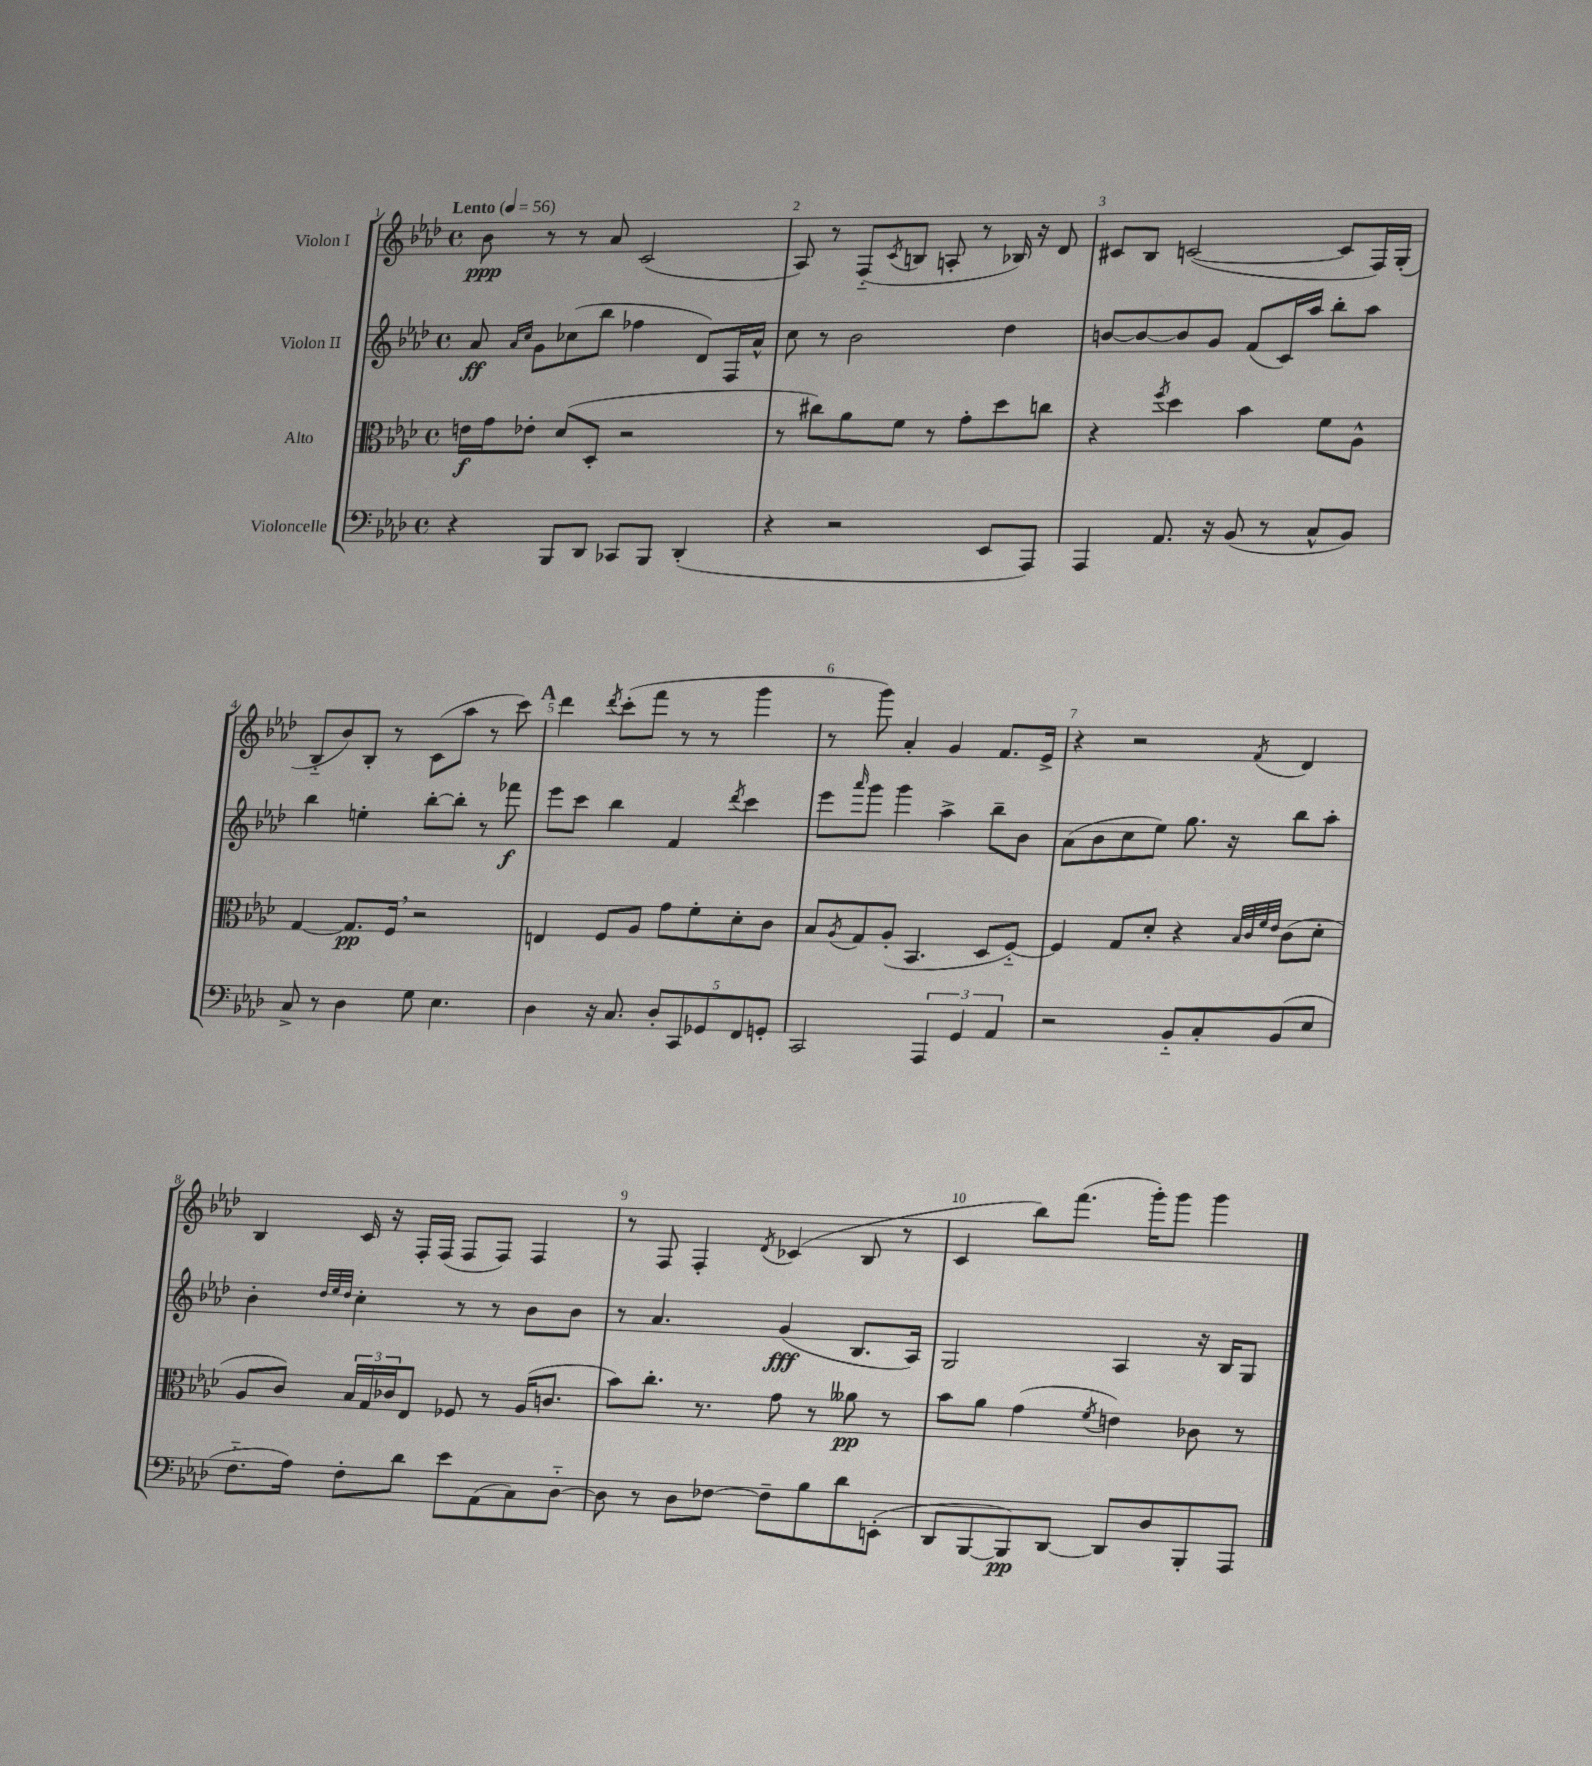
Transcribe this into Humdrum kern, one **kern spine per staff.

**kern	**kern	**kern	**kern
*staff4	*staff3	*staff2	*staff1
*clefF4	*clefC3	*clefG2	*clefG2
*k[b-e-a-d-]	*k[b-e-a-d-]	*k[b-e-a-d-]	*k[b-e-a-d-]
*M4/4	*M4/4	*M4/4	*M4/4
*met(c)	*met(c)	*met(c)	*met(c)
*MM56	*MM56	*MM56	*MM56
4r	16e	8a-	8b-
.	16g	.	.
.	.	16qqa-	.
.	.	16qqcc	.
.	8e-'	8g	8r
8BBB-	(8d-	(8cc-	8r
8DD-	8D-'	8bb-	8a-
8CC-	2r	4ff-	(2c
8BBB-	.	.	.
(4DD-'	.	8d-)	.
.	.	16F	.
.	.	16a-^^	.
=	=	=	=
4r	8r	8cc	8A-)
.	8cc#)	8r	8r
2r	8a-	2b-	(8F'~
.	.	.	8qc
.	8f	.	8B
.	8r	.	8A'
.	8g'	.	8r
8EE-	8dd-	4dd-	16B-)
.	.	.	16r
8AAA-)	8cc	.	8d-
=	=	=	=
4AAA-	4r	[8b	8c#
.	.	8b_	8B-
.	8qff	.	.
8.AA-	4dd-	8b]	([2c
.	.	8g	.
16r	.	.	.
(8BB-	4b-	(8f	.
8r	.	16c)	.
.	.	16aa-	.
8C^^	8f	8bb-'	8c]
8BB-)	8A-^^	8aa-	16F)
.	.	.	(16G'
=	=	=	=
8C^	[4G	4bb-	8B-'~
8r	.	.	8b-)
4D-	8.G]	4ee'	8B-'
.	.	.	8r
.	16F	.	.
8G	2r	[8bb-'	(8c
4.E-	.	8bb-']	8aa-
.	.	8r	8r
.	.	8fff-	8ccc)
=	=	=	=
4D-	4E	8eee-	4ddd-
.	.	8ccc	.
.	.	.	8qddd-
16r	8F	4bb-	(8ccc'
8.C	.	.	.
.	8A-	.	8fff
10D-'	8g	4f	8r
10CC	.	.	.
.	8f'	.	8r
10GG-	.	.	.
.	.	8qddd-	.
.	8d-'	4ccc	4ggg
10FF	.	.	.
.	8c	.	.
10GG'	.	.	.
=	=	=	=
2CC	8B-	8eee-	8r
.	8qA-	16qqaaa-	.
.	8G	8ggg	8ggg)
.	(8A-'	4ggg	4a-'
.	4.BB-	.	.
6AAA-	.	4aa-^	4g
6GG	.	.	.
.	8D-	8bb-~	8.f
6AA-	.	.	.
.	[8F'~)	8b-	.
.	.	.	16e-^
=	=	=	=
2r	4F]	(8a-	4r
.	.	8b-	.
.	8G	8cc	2r
.	8d-'	8ee-)	.
8BB-'~	4r	8.gg	.
8C'	.	.	.
.	.	16r	.
.	32qqB-	.	.
.	32qqc	.	.
.	32qqf	.	.
.	32qqe-	.	8qf
(8BB-	(8c	8bb-	4d-
8E-	8d-'	8aa-'	.
=	=	=	=
8.F'~	8A-	4b-'	4B-
.	8c)	.	.
16A-)	.	.	.
.	.	32qqdd-	.
.	.	32qqee-	.
.	.	32qqdd-	.
8F'	24B-	4cc'	16c
.	24G	.	.
.	.	.	16r
.	24c-	.	.
8d-	8E-	.	16F'
.	.	.	(16F
8e-	8F-	8r	8F
(8AA-	8r	8r	8F)
8C)	(16A-	8b-	4F
.	8.c	.	.
[8D-'~	.	8b-	.
=	=	=	=
8D-]	8b-)	8r	8r
8r	8.cc'	4.a-	8F
8D-	.	.	4F'
.	8.r	.	.
[8F-	.	.	.
.	.	.	8qd-
8F-~]	8g	(4g	(4c-
8B-	8r	.	.
8d-	8a--	8.B-	8B-
(8EE'	8r	.	8r
.	.	16A-)	.
=	=	=	=
8DD-	8b-	2G	4c
[8BBB-	8a-	.	.
8BBB-])	(4g	.	8bb-)
[8DD-	.	.	(8.fff
.	8qf	.	.
8DD-]	4e)	4A-	.
.	.	.	16ggg')
8D-	.	.	8ggg
8BBB-'	8c-	16r	4ggg
.	.	16B-	.
8AAA-	8r	8G	.
==	==	==	==
*-	*-	*-	*-
